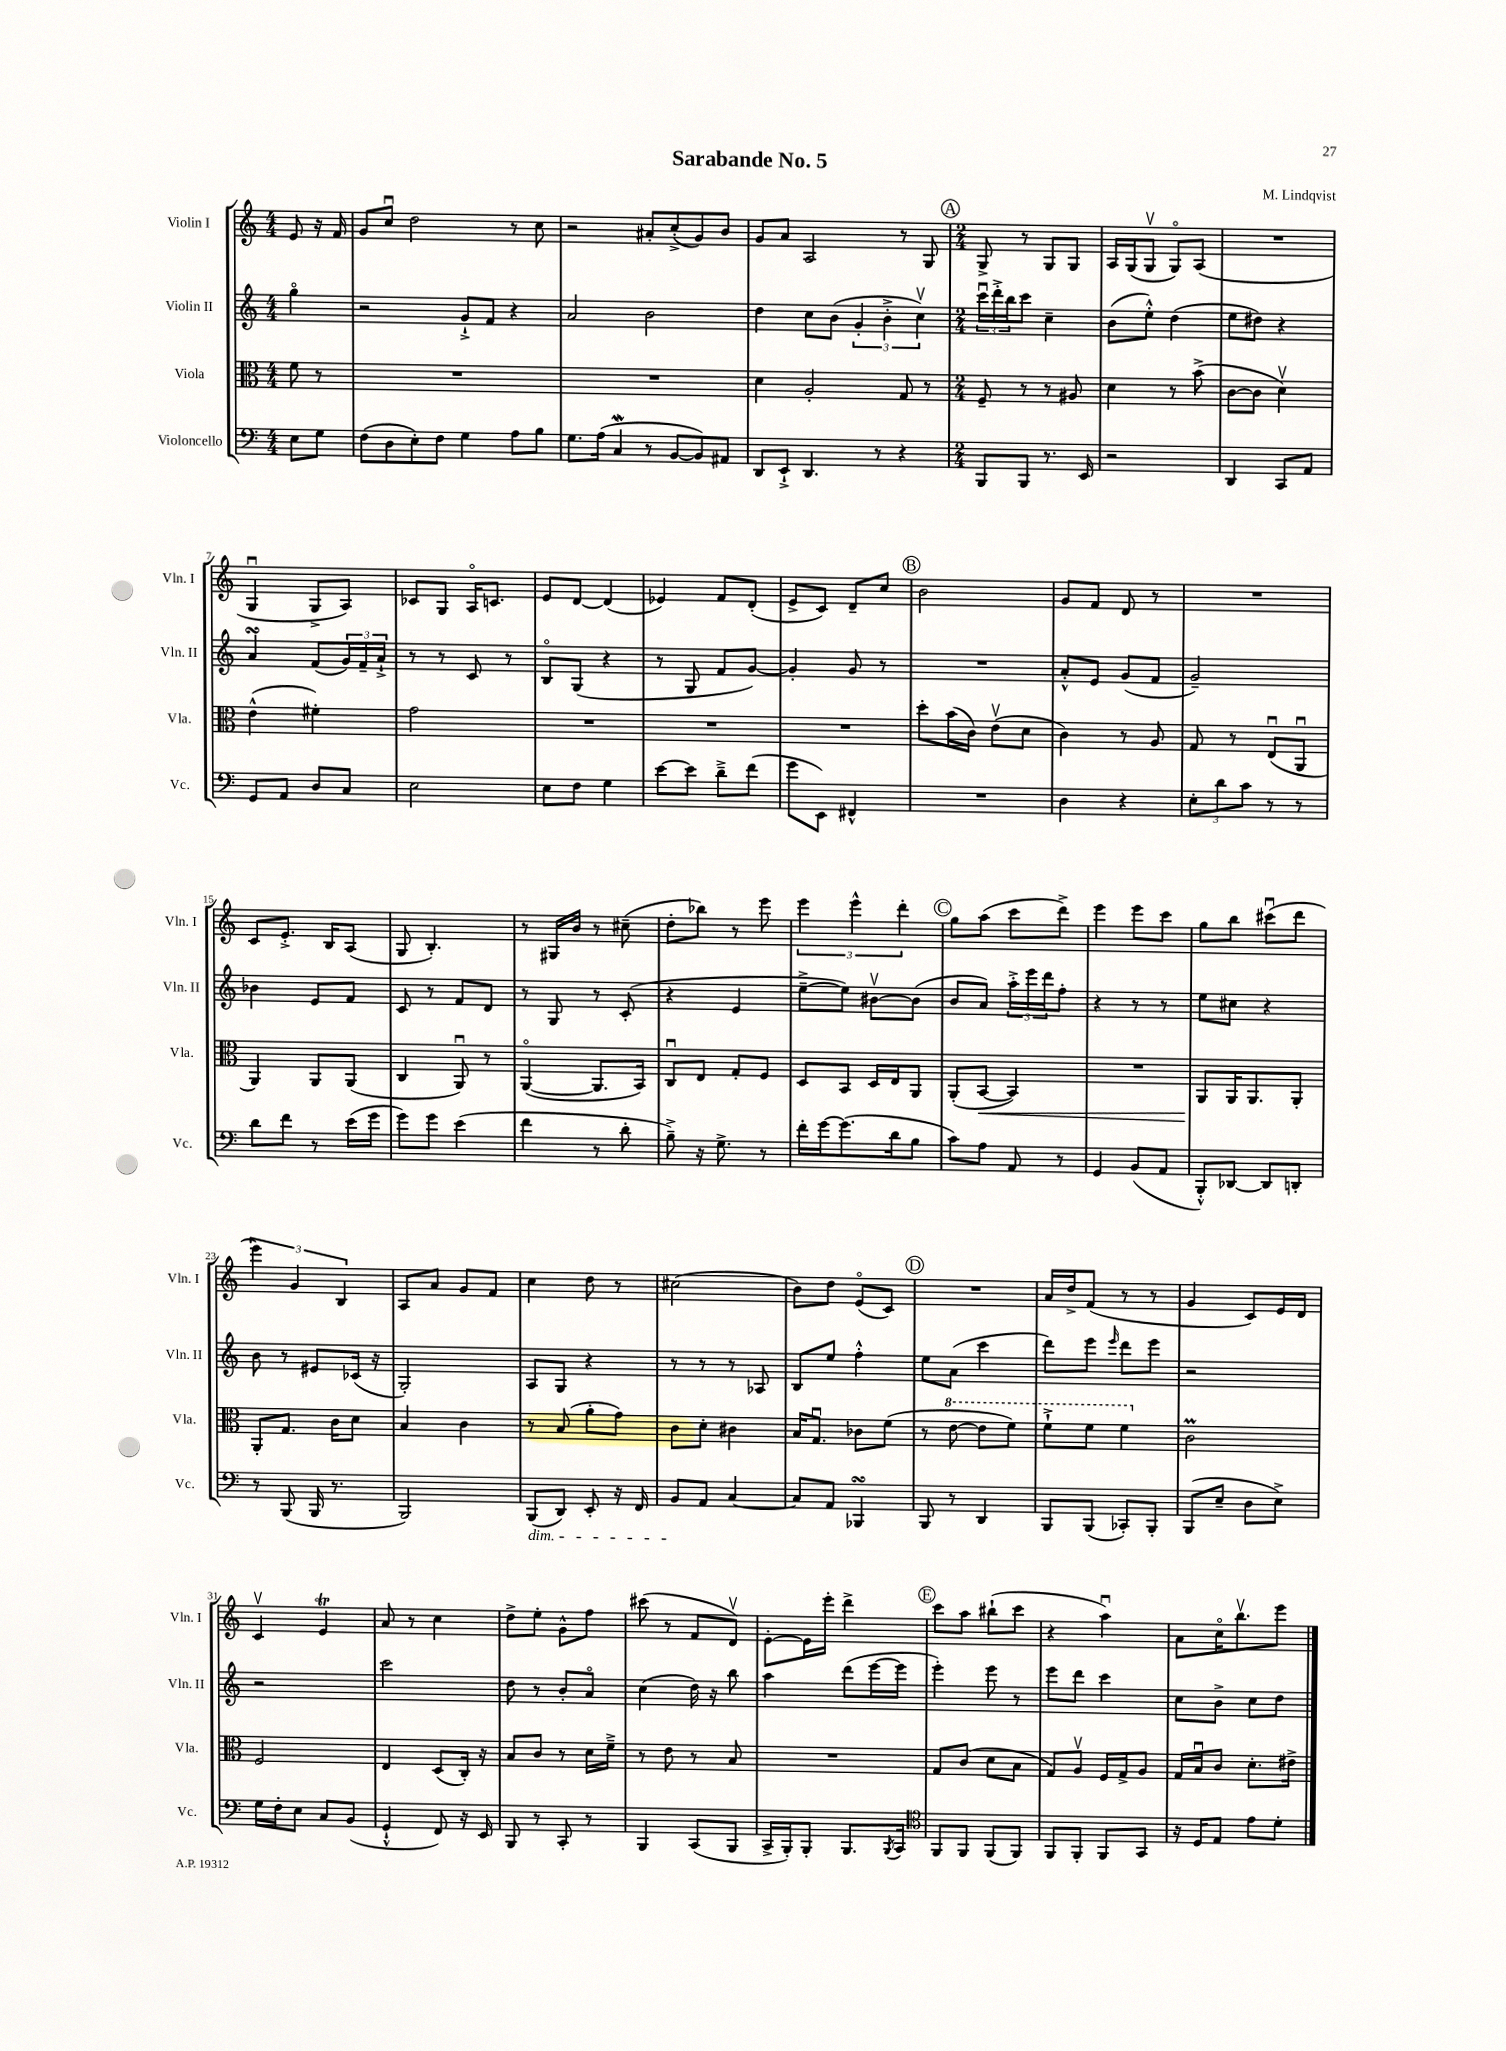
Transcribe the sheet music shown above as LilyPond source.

\header { title = "Sarabande No. 5" composer = "M. Lindqvist" }
<<
\new StaffGroup <<
\new Staff = "s0" \with { instrumentName = "Violin I" shortInstrumentName = "Vln. I" } {
    \clef treble \key c \major \numericTimeSignature \time 4/4 \partial 4
    e'8 r16 f'16 |
    g'8 c''8\downbow d''2 r8 c''8 |
    r2 ais'8-. c''8-.->( g'8) b'8 |
    g'8 a'8 a2 r8 g8 |
    \mark \markup { \circle "A" } \numericTimeSignature \time 2/4 g8-> r8 g8 g8 |
    a16 g16( g8\upbow g8\flageolet) a8( |
    R2 |
    g4\downbow g8-> a8) |
    ces'8 g8 a16\flageolet c'8. |
    e'8 d'8~ d'4( |
    ees'4) f'8 d'8-.( |
    e'8-> c'8) d'8-- c''8 |
    \mark \markup { \circle "B" } b'2 |
    g'8 f'8 d'8 r8 |
    R2 |
    c'8 e'8.-.-> b16 a8( |
    g8 b4.-.) |
    r8 gis16 b'16 r8 cis''8--( |
    d''8-. bes''8) r8 e'''8 |
    \tuplet 3/2 { e'''4 e'''4-^ d'''4-. } |
    \mark \markup { \circle "C" } g''8 a''8( c'''8 d'''8->) |
    e'''4 e'''8 c'''8 |
    g''8 b''8 cis'''8\downbow( d'''8 |
    \tuplet 3/2 { e'''4) g'4 b4 } |
    a8 a'8 g'8 f'8 |
    c''4 d''8 r8 |
    cis''2( |
    b'8) d''8 e'8\flageolet( c'8) |
    \mark \markup { \circle "D" } R2 |
    a'16 d''16-> f'8( r8 r8 |
    g'4 c'8) e'16 d'16 |
    c'4\upbow e'4\trill |
    a'8 r8 c''4 |
    d''8-> e''8-. g'8-^ f''8 |
    cis'''8( r8 f'8 d'8\upbow) |
    e'8~-. e'16 e'''16-. d'''4-> |
    \mark \markup { \circle "E" } c'''8 a''8 bis''8-!( c'''8 |
    r4 a''4\downbow) |
    a'8 c''16\flageolet b''8.\upbow e'''8 \bar "|." |
}
\new Staff = "s1" \with { instrumentName = "Violin II" shortInstrumentName = "Vln. II" } {
    \clef treble \key c \major \numericTimeSignature \time 4/4 \partial 4
    g''4\flageolet |
    r2 g'8-!-> f'8 r4 |
    a'2 b'2 |
    d''4 c''8 b'8( \tuplet 3/2 { g'4-. b'4-.-> c''4\upbow) } |
    \mark \markup { \circle "A" } \numericTimeSignature \time 2/4 \tuplet 3/2 { c'''16\downbow d'''16-.-> b''16 } c'''8 c''4-- |
    b'8( e''8-.-^) d''4( |
    e''8 dis''8) r4 |
    a'4\turn f'8( \tuplet 3/2 { g'16) f'16-- a'16-!-> } |
    r8 r8 c'8 r8 |
    b8\flageolet g8( r4 |
    r8 g8 f'8 g'8~) |
    g'4-. g'8 r8 |
    \mark \markup { \circle "B" } R2 |
    a'8-.-^ e'8 g'8( f'8 |
    g'2--) |
    bes'4 e'8 f'8 |
    c'8 r8 f'8 d'8 |
    r8 g8 r8 c'8-.( |
    r4 e'4 |
    e''8~---> e''8) bis'8~\upbow bis'8( |
    \mark \markup { \circle "C" } b'8 a'8) \tuplet 3/2 { a''16-.-> e'''16 d'''16 } f''8-. |
    r4 r8 r8 |
    e''8 cis''8 r4 |
    b'8 r8 eis'8 ces'16( r16 |
    g2-.) |
    a8 g8 r4 |
    r8 r8 r8 aes8 |
    b8 e''8 f''4-.-^ |
    \mark \markup { \circle "D" } e''8 a'8( c'''4 |
    d'''8) e'''8 \grace { e'''16 } d'''8 e'''8 |
    r2 |
    r2 |
    c'''2 |
    d''8 r8 b'8-. a'8\flageolet |
    c''4( d''16) r16 b''8 |
    a''4 d'''8( e'''16~ e'''16 |
    \mark \markup { \circle "E" } e'''4-.) e'''8 r8 |
    e'''8 d'''8 c'''4 |
    c''8 b'8-> c''8 d''8 \bar "|." |
}
\new Staff = "s2" \with { instrumentName = "Viola" shortInstrumentName = "Vla." } {
    \clef alto \key c \major \numericTimeSignature \time 4/4 \partial 4
    f'8 r8 |
    R1 |
    R1 |
    d'4 a2-. g8 r8 |
    \mark \markup { \circle "A" } \numericTimeSignature \time 2/4 f8-- r8 r8 ais8 |
    d'4 r8 b'8->( |
    c'8~ c'8 d'4\upbow) |
    e'4-^( fis'4-.) |
    g'2 |
    R2 |
    R2 |
    R2 |
    \mark \markup { \circle "B" } d''8-. b'16( c'16) e'8\upbow( d'8 |
    c'4) r8 a8 |
    g8 r8 e8\downbow( a,8\downbow |
    a,4) a,8 a,8( |
    c4 a,8\downbow) r8 |
    a,4~\flageolet( a,8. b,16) |
    c8\downbow e8 g8-. f8 |
    d8 b,8 d16 e16 a,8 |
    \mark \markup { \circle "C" } a,8-.( b,8~\< b,4) |
    R2 |
    a,8\! a,16 a,8. a,8-. |
    a,8-. g8. c'16 d'8 |
    b4 c'4 |
    r8 b8( a'8-. g'8) |
    c'8 d'8-. cis'4 |
    b16 g8.\downbow ces'8 f'8( |
    \mark \markup { \circle "D" } r8 \ottava #1 e''8~ e''8 f''8) |
    f''8-!-> f''8 f''4 \ottava #0 |
    c'2\prall |
    f2 |
    e4 d8( c16-.) r16 |
    b8 c'8 r8 d'16 f'16---> |
    r8 e'8 r8 b8 |
    R2 |
    \mark \markup { \circle "E" } g8 c'8( d'8 b8 |
    g8) a8\upbow f16 g16-> a8 |
    g16 b16\downbow c'8 d'8.-. eis'16-> \bar "|." |
}
\new Staff = "s3" \with { instrumentName = "Violoncello" shortInstrumentName = "Vc." } {
    \clef bass \key c \major \numericTimeSignature \time 4/4 \partial 4
    e8 g8 |
    f8( d8 e8-.) f8 g4 a8 b8 |
    g8. a16( c4\mordent r8 b,8~ b,8) ais,8 |
    d,8 e,8-!-> d,4. r8 r4 |
    \mark \markup { \circle "A" } \numericTimeSignature \time 2/4 b,,8 b,,8 r8. e,16 |
    r2 |
    d,4 c,8 a,8 |
    g,8 a,8 d8 c8 |
    e2 |
    e8 f8 g4 |
    e'8~ e'8 d'8---> f'8( |
    g'8 e,8) fis,4-^ |
    \mark \markup { \circle "B" } R2 |
    d4 r4 |
    \tuplet 3/2 { e8-. d'8 c'8 } r8 r8 |
    d'8 f'8 r8 e'16( g'16 |
    g'8) g'8 e'4( |
    f'4 r8 d'8-. |
    b8--->) r16 g8.-> r8 |
    f'16-. g'16~ g'8.( d'16 b8 |
    \mark \markup { \circle "C" } c'8) a8 a,8 r8 |
    g,4 b,8( a,8 |
    b,,8-.-^) des,8~ des,8 d,8-. |
    r8 b,,8( b,,16 r8. |
    b,,2) |
    b,,8\dim( d,8) e,8-. r16 f,16 |
    b,8\! a,8 c4~ |
    c8 a,8 bes,,4\turn |
    \mark \markup { \circle "D" } b,,8 r8 d,4 |
    b,,8 b,,8( ces,8-.) b,,8-. |
    b,,8( e8-- d8 e8->) |
    g16 f16-. e8 c8 b,8( |
    g,4-!-^ f,8) r16 e,16 |
    b,,8 r8 c,8-. r8 |
    b,,4 c,8( b,,8 |
    c,16-> b,,16-.) b,,8-. b,,8. \acciaccatura { b,,8 } c,16 |
    \mark \markup { \circle "E" } \clef tenor f,8 f,8 f,8( f,8) |
    f,8 f,8-. f,8 g,8 |
    r16 d16 e8 e'8 d'8-. \bar "|." |
}
>>
>>
